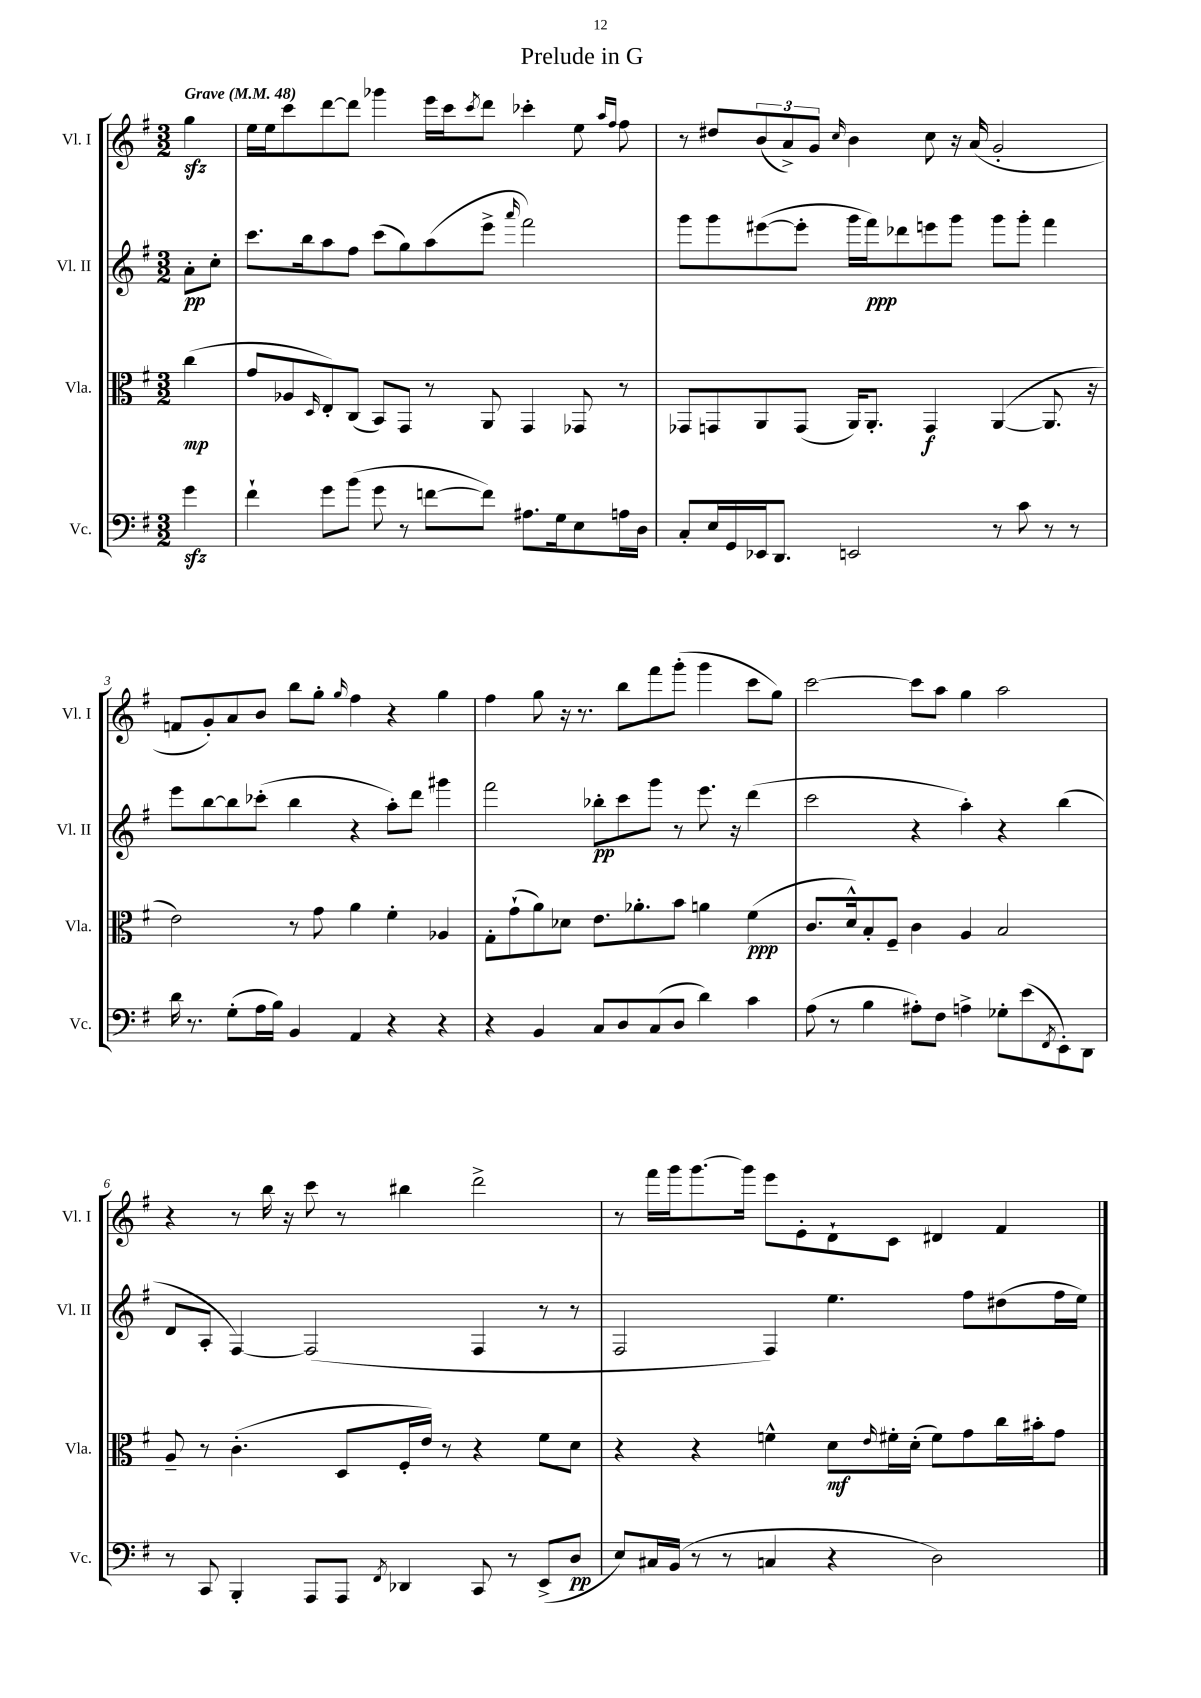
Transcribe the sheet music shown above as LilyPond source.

\header { title = "Prelude in G" }
<<
\new StaffGroup <<
\new Staff = "s0" \with { instrumentName = "Vl. I" shortInstrumentName = "Vl. I" } {
    \clef treble \key g \major \numericTimeSignature \time 3/2 \partial 4 \tempo "Grave" 4 = 48
    g''4\sfz |
    e''16 e''16 c'''8 d'''8~ d'''8 ges'''4 e'''16 c'''16 \acciaccatura { c'''8 } d'''8 ces'''4-. e''8 \grace { a''16 fis''16 } fis''8 |
    r8 dis''8 \tuplet 3/2 { b'8( a'8->) g'8 } \grace { c''16 } b'4 c''8 r16 a'16( g'2-. |
    f'8 g'8-.) a'8 b'8 b''8 g''8-. \grace { g''16 } fis''4 r4 g''4 |
    fis''4 g''8 r16 r8. b''8 fis'''8 g'''8-.( g'''4 c'''8 g''8) |
    c'''2~ c'''8 a''8 g''4 a''2 |
    r4 r8 b''16 r16 c'''8 r8 bis''4 d'''2-> |
    r8 fis'''16 g'''16 g'''8.~ g'''16 e'''8 e'8-. d'8-! c'8 dis'4 fis'4 \bar "|." |
}
\new Staff = "s1" \with { instrumentName = "Vl. II" shortInstrumentName = "Vl. II" } {
    \clef treble \key g \major \numericTimeSignature \time 3/2 \partial 4
    a'8-.\pp c''8-. |
    c'''8. b''16 a''8 fis''8 c'''8( g''8) a''8( e'''8-> \grace { a'''16 } fis'''2) |
    g'''8 g'''8 eis'''8~( eis'''8-. g'''16 fis'''16\ppp) des'''8 e'''8 g'''8 g'''8 g'''8-. fis'''4 |
    e'''8 b''8~ b''8 ces'''8-.( b''4 r4 a''8-.) d'''8 gis'''4 |
    fis'''2 bes''8-.\pp c'''8 g'''8 r8 e'''8. r16 d'''4( |
    c'''2 r4 a''4-.) r4 b''4( |
    d'8 a8-. fis4~) fis2( fis4 r8 r8 |
    fis2 fis4) e''4. fis''8 dis''8( fis''16 e''16) \bar "|." |
}
\new Staff = "s2" \with { instrumentName = "Vla." shortInstrumentName = "Vla." } {
    \clef alto \key g \major \numericTimeSignature \time 3/2 \partial 4
    c''4\mp( |
    g'8 aes8 \grace { d16 } e8-.) c8( b,8) g,8 r8 a,8 g,4 ges,8 r8 |
    ges,8 g,8 a,8 g,8( a,16) a,8.-. g,4\f a,4~( a,8. r16 |
    e'2) r8 g'8 a'4 fis'4-. aes4 |
    g8-. g'8-!( a'8) des'8 e'8. aes'8.-. b'8 a'4 fis'4\ppp( |
    c'8. d'16-^) b8-. fis8-- c'4 a4 b2 |
    a8-- r8 c'4.-.( d8 fis16-. e'16) r8 r4 fis'8 d'8 |
    r4 r4 f'4-^ d'8\mf \grace { e'16 } fis'16-. d'16-.( fis'8) g'8 c''16 bis'16-. g'8 \bar "|." |
}
\new Staff = "s3" \with { instrumentName = "Vc." shortInstrumentName = "Vc." } {
    \clef bass \key g \major \numericTimeSignature \time 3/2 \partial 4
    g'4\sfz |
    fis'4-! g'8 b'8( g'8 r8 f'8~ f'8) ais8. g16 e8 a16 d16 |
    c8-. e16 g,16 ees,16 d,8. e,2 r8 c'8 r8 r8 |
    d'16 r8. g8-.( a16 b16) b,4 a,4 r4 r4 |
    r4 b,4 c8 d8 c8( d8 d'4) c'4 |
    a8( r8 b4 ais8-.) fis8 a4-> ges8-. e'8( \acciaccatura { fis,8 } e,8-.) d,8 |
    r8 c,8 b,,4-. a,,8 a,,8 \acciaccatura { fis,8 } des,4 c,8 r8 e,8->( d8\pp |
    e8) cis16 b,16( r8 r8 c4 r4 d2) \bar "|." |
}
>>
>>
